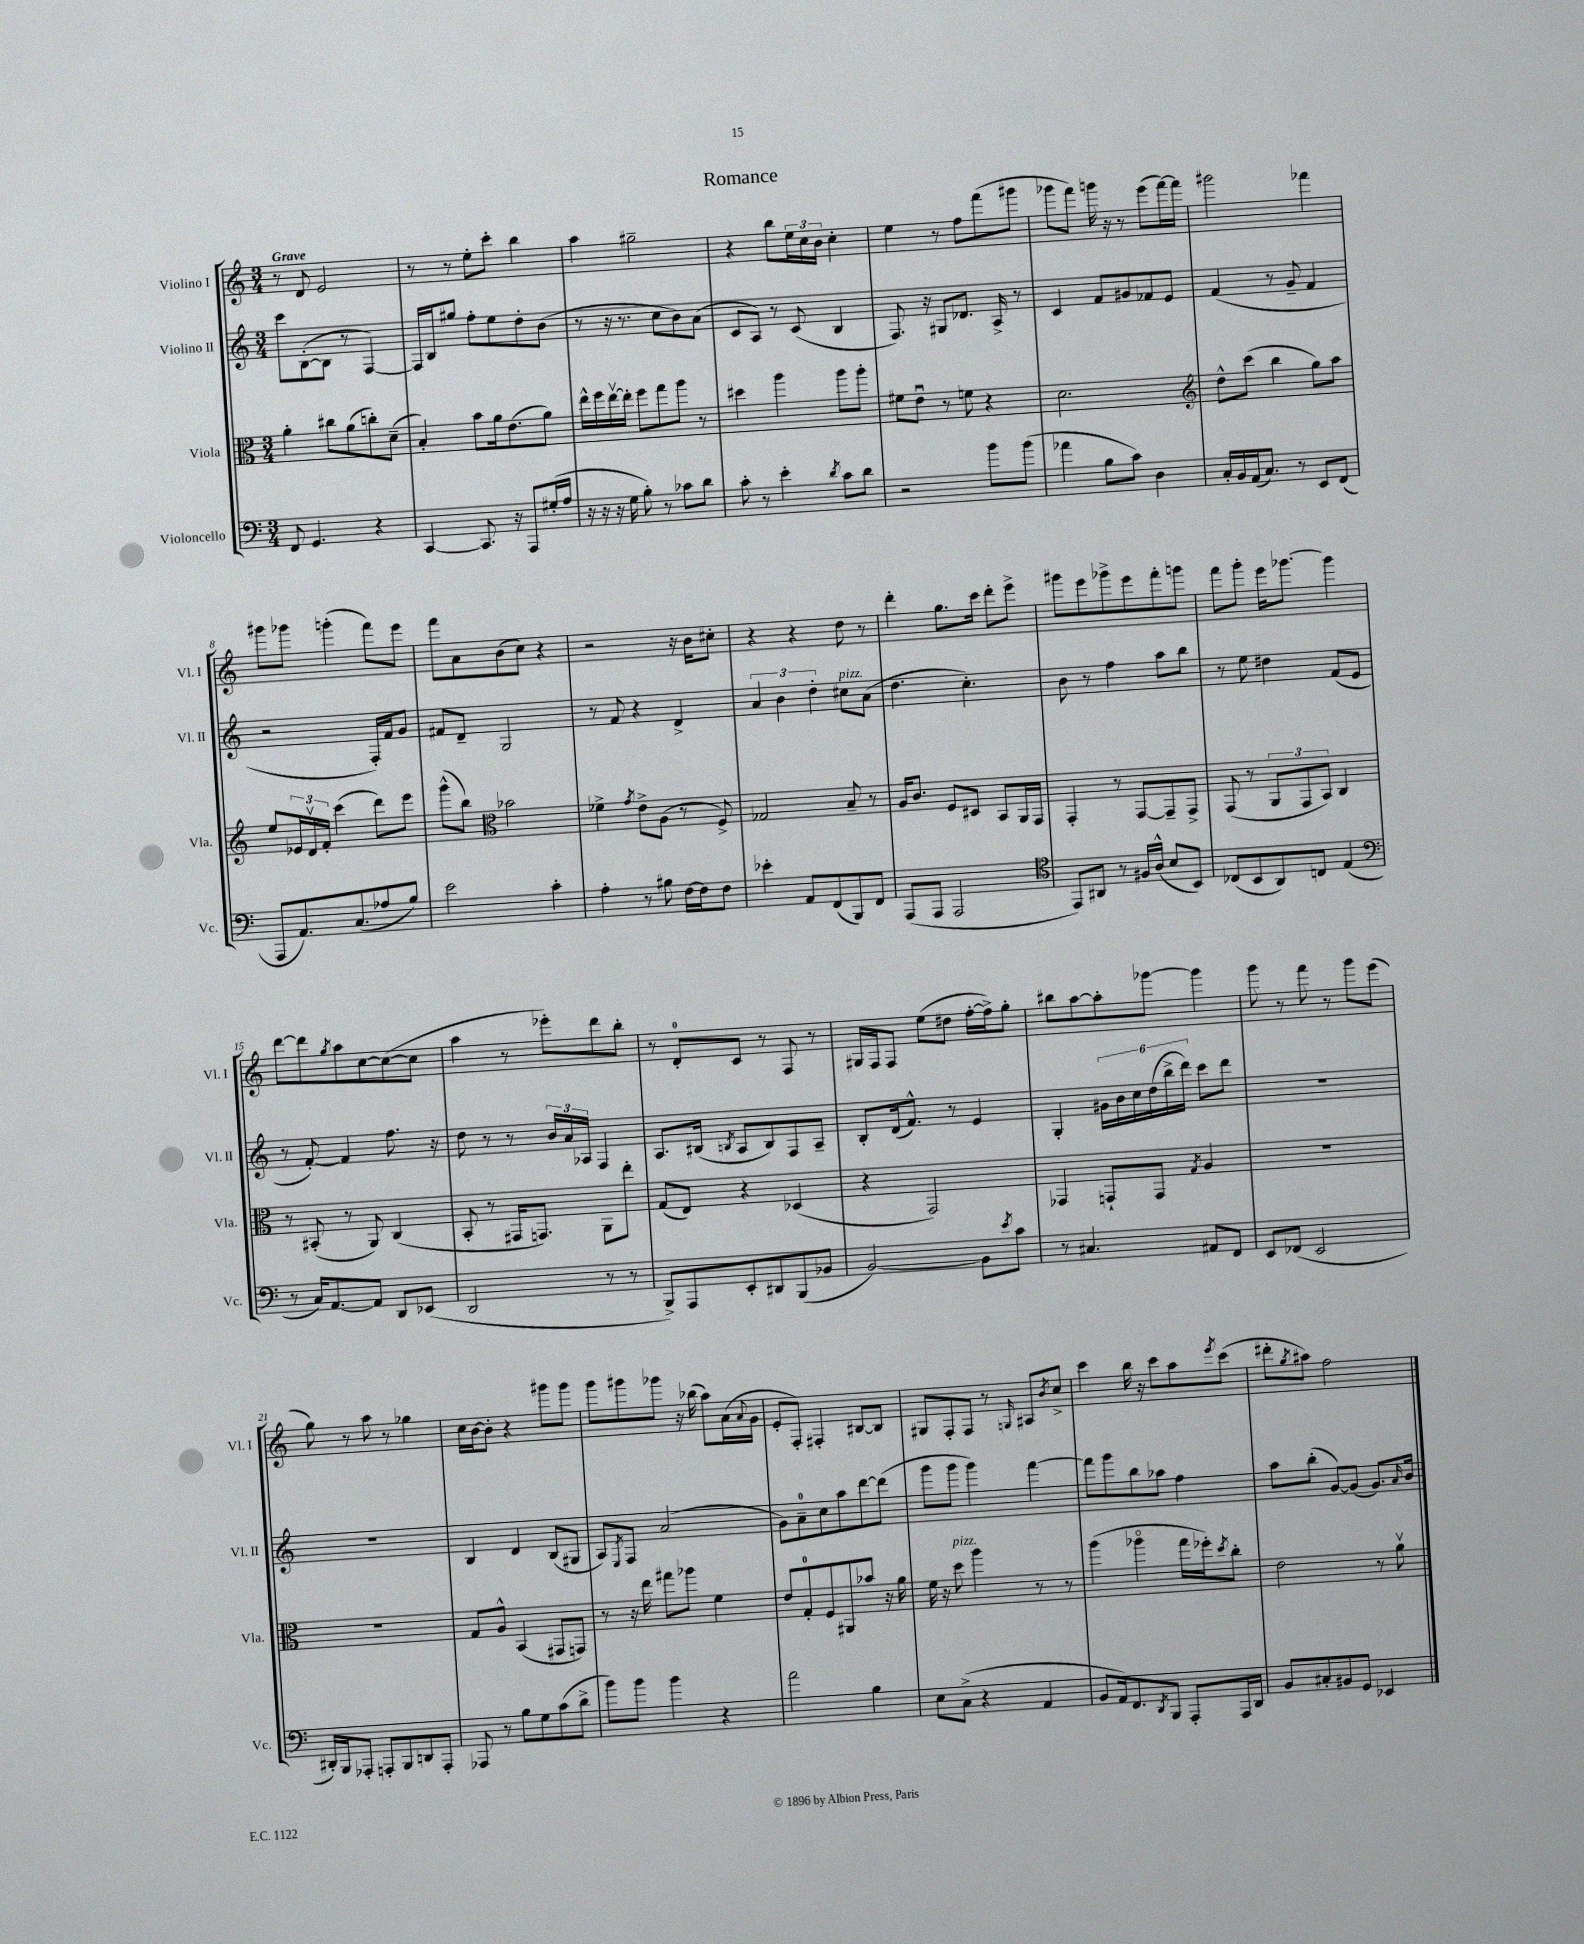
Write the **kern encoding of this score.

**kern	**kern	**kern	**kern
*staff4	*staff3	*staff2	*staff1
*clefF4	*clefC3	*clefG2	*clefG2
*k[]	*k[]	*k[]	*k[]
*M3/4	*M3/4	*M3/4	*M3/4
8FF/	4a'\	8ccc\L	8r
4.GG/	.	([8B'\	8d/
.	8cc#\L	8B\]J	2e/
.	(8a\	8r	.
4r	8cc'\)	[4F/)	.
.	(8d~\J	.	.
=	=	=	=
[4CC/	4B'/)	16F/]LL	8r
.	.	16B/J	.
.	.	8gg#/J	8r
8.CC/]	8b\L	8ff'\L	8ee'\L
.	16a\k	8ee\	8ccc'\J
16r	(8.e\	.	.
8AAA/L	.	8dd'\	4bb\
(16G#'/L	8a\J)	(8b\J	.
16A/JJ	.	.	.
=	=	=	=
16r	16ee^^\LL	8r	4aa\
16r	16ff\	.	.
16r	[16eev\	16r	.
16G\	16ee'\]JJ	8.r	.
8B'\)	8ff\L	.	2gg#~\
8r	8gg\	8cc\L	.
8c-\L	8aa\J	8b\)	.
8d\J	8r	(8a\J	.
=	=	=	=
8c'\	4dd#\	8c/L	4r
8r	.	8A/J)	.
4e'\	4aa\	8r	8bb\L
.	.	(8c/	24ee\L
.	.	.	24cc\
.	.	.	24b\JJ
8qd/	.	.	.
8c\L	8aa\L	4B/	4cc'\
8d\J	8aa'\J	.	.
=	=	=	=
2r	8f#\L	8.F/)	4ee\
.	8eu\J	.	.
.	.	16r	.
.	8r	8G#/L	8r
.	8f\	8.d-/J	8ff\L
8b\L	4r	.	(8fff\
.	.	16A^/	.
(8b\J	.	8r	8ggg#\J
=	=	=	=
4a-\	2.d\	4c/	8ggg-\L
.	.	.	8fff\J)
8B\L	.	8f/L	16ggg\
.	.	.	16r
8c\J)	.	8g#/	8r
4D\	.	8f-/	(8eee\L
.	.	8e/J	[16fff\L)
.	.	.	16fff\]JJ
=	=	=	=
*	*clefG2	*	*
16C'/LL	8dd^^\L	(4f/	2ggg#\
16BB/	.	.	.
(16AA/J	(8ccc\J	.	.
8.C/J)	.	.	.
.	4bb\	8r	.
8r	.	8g~/	.
8EE/L	8gg\L)	4f/	4fff-\
(8FF/J	8aa\J	.	.
=	=	=	=
8AAA/L	8ee/L	2r	8ggg#\L
8.AA/)	24e-/L	.	8ggg-\J
.	24dv/	.	.
.	24f'/JJ	.	.
.	(4ccc\	.	(4ggg'\
(8.C/	.	.	.
8A-/	8ddd\L)	16F'/LL)	8fff\L)
.	.	16f/J	.
8B/J)	8eee\J	8g/J	8eee\J
=	=	=	=
2e\	(8ggg^^\L	8f#/L	8fff\L
.	8bb\J)	8d~/J	8a\
*	*clefC3	*	*
.	2b-\	2G/	(8b\
.	.	.	8cc\J)
4c'\	.	.	4r
=	=	=	=
4A'\	4f-^\	8r	2r
.	.	8f/	.
.	8qg/	.	.
8r	8e^\L	4r	.
8B#\	(8A\J	.	.
[16F\LL	8r	4d^/	16r
16F\]J	.	.	16b\LK
8F\J	8F^/)	.	8cc#'\J
=	=	=	=
4e-'\	2G-/	6a/	4r
.	.	6b\	.
8AA/L	.	.	4r
.	.	6dd'\	.
(8FF/	.	.	.
8BBB/)	8B~/	8cc#\L	8dd\
8FF/J	8r	(8a\J	8r
=	=	=	=
(8AAA/L	16A/LK	4.dd\	4ddd'\
.	8.c/J	.	.
8AAA/J	.	.	.
2AAA/	8F/L	.	8.gg\L
.	8D#/J	4.cc'\)	.
.	.	.	16ccc\Jk
.	8BB/L	.	8ddd'\L
.	16AA/L	.	8eee^\J
.	16GG/JJ	.	.
=	=	=	=
*clefC4	*	*	*
8EE/L)	4GG'/	8b\	8ggg#\L
8AA#/J	.	8r	8eee\
8r	8r	4ff\	8ggg-^\
16F#/LL	[8GG/L	.	8eee\
(16A^^/JJ	.	.	.
8B/L	8GG~/]	8aa\L	8fff'\
8BB/J)	8GG^/J	8bb\J	8ggg\J
=	=	=	=
(8C-/L	(8GG/	8r	8fff\L
8BB/	8r	8ee\	8ggg'\J
8AA/)	12AA/L	4dd#\	16eee\LK
.	.	.	[8.ggg-\J
.	12GG/	.	.
8C/J	.	.	.
.	12BB/J)	.	.
(4E/	4C/	(8f/L	4ggg-\]
.	.	8e/J	.
=	=	=	=
*clefF4	*	*	*
8r	8r	8r	[8ddd\L
16C/LK)	(8BB#'/	[8f'/)	8ddd\]
[8.AA/	.	.	.
.	.	.	8qgg/
.	8r	4f/]	8aa\
8AA/]J	8AA/)	.	[8cc\
8DD/L	(4C/	8.ff\	(8cc\_
(8EE-/J	.	.	8cc\]J
.	.	16r	.
=	=	=	=
2DD/	8BB'/	8dd\	4aa\
.	8r	8r	.
.	16GG#/LK	8r	8r
.	8.GG/J)	.	.
.	.	24b/LL	8eee-'\L)
.	.	24a/	.
.	.	24A-/JJ	.
8r	8AA\L	4F/	8ddd\
8r	8ee'\J	.	8bb'\J
=	=	=	=
8BBB^/L)	(8G/L	8.A/L	8r
8AAA/	8E/J)	.	8d'/L
.	.	(16B#/Jk	.
.	.	8qB/	.
8EE'/	4r	8A/L	8c/J
8DD#/	.	8B/)	8r
(8BBB/	(4D-/	8F/	8F/
8BB-/J	.	8A~/J	8r
=	=	=	=
[2BB/)	4r	8B'/L	16G#/LL
.	.	.	16F/J
.	.	(16d/k	8F/J
.	.	8.f^^/J)	.
.	2GG/)	.	(8ee\L
.	.	8r	8dd#\J
8BB\]L	.	4e/	[16ff'\LL
.	.	.	16ff^\]J)
8qe/	.	.	.
8c\J	.	.	8gg'\J
=	=	=	=
8r	4GG-/	4G'/	8bb#\L
4.C#/	.	.	[8aa\
.	8GG`/L	24g#\LL	8aa'\]
.	.	24b\	.
.	.	24cc\	.
.	8GG/J	(24dd\	[8ggg-\J
.	.	24bb^\	.
.	.	24ddd\JJ)	.
.	8qG/	.	.
8AA#/L	4A/	8ccc\L	4ggg-\]
8FF/J	.	8ddd\J	.
=	=	=	=
8EE/L	2.r	2.r	8ggg\
(8FF-/J	.	.	8r
2EE/	.	.	8fff\
.	.	.	8r
.	.	.	8ggg\L
.	.	.	(8eee\J
=	=	=	=
16DD#'/LL)	2.r	2.r	8gg\)
16BBB/J	.	.	.
8AAA-'/J	.	.	8r
8AAA'/L	.	.	8aa\
8BBB/	.	.	8r
8DD/	.	.	4gg-\
8AAA'/J	.	.	.
=	=	=	=
8AAA-/	8G/L	4B/	16cc\LL
.	.	.	[16b\J
8r	8A^^/J	.	8b'\]J
8B\L	(4BB/	4d/	4r
8G\	.	.	.
(8c\	8GG#/L	(8B/L	8ggg#\L
8d^\J	8GG/J)	8G#/J	8ggg#\J
=	=	=	=
8b\L)	8r	8A/L)	8ggg\L
.	.	8qE/	.
8b\J	16r	8F/J	8ggg#\
.	16ee\	.	.
4b\	8gg#\L	(2a/	8ggg-\J
.	8aa-\J	.	16r
.	.	.	(16bb-\
4r	4f\	.	8aa\L)
.	.	.	(16a\L
.	.	.	8qqa/
.	.	.	16g\JJ
=	=	=	=
2a\	8e/L	8g\L)	8e'/L
.	8G'/	8a~\	8F'/J)
.	8F/	8cc\	4F#'/
.	8AA#/	8aa\	.
4B\	8b-/J	[8ddd\	[8B#/L
.	16r	(8ddd\]J	8B#/]J
.	16a\	.	.
=	=	=	=
8E\L	16f\	8ggg\L	8G#/L
.	16r	.	.
(8C^\J	8dd\	8ggg\J	8F'/
4r	4aa\	4ggg\)	8F/J
.	.	.	8r
.	.	.	16qqG/
4AA/	8r	[4fff\	8A#/L
.	.	.	8qb/
.	8r	.	8cc^/J
=	=	=	=
8BB/L	(4aa\	8fff\]L	4ccc\
16AA/k)	.	8ggg\	.
8.FF/	.	.	.
.	4aa-o\	8bb\	16bb\
.	.	.	16r
8qDD/	.	.	.
8BBB/J	.	8aa-\J	8ccc\L
8AAA'/L	16gg\LL	4ff\	8aa\
.	16ff-'\J)	.	.
.	8qdd/	.	8qeee/
16AAA/L	8cc'\J	.	(8ccc\J
16DD/JJ	.	.	.
=	=	=	=
8BB/L	2e\	8aa\L	8ddd#'\L
.	.	.	8qgg/
8C#'/	.	(8bb'\J	8aa#\J)
8BB#/	.	[8g/L)	2ff\
8GG/J	.	(8g/]J	.
4EE-/	8r	8.g/L)	.
.	8av\	.	.
.	.	16qqa/	.
.	.	16b/Jk	.
==	==	==	==
*-	*-	*-	*-
